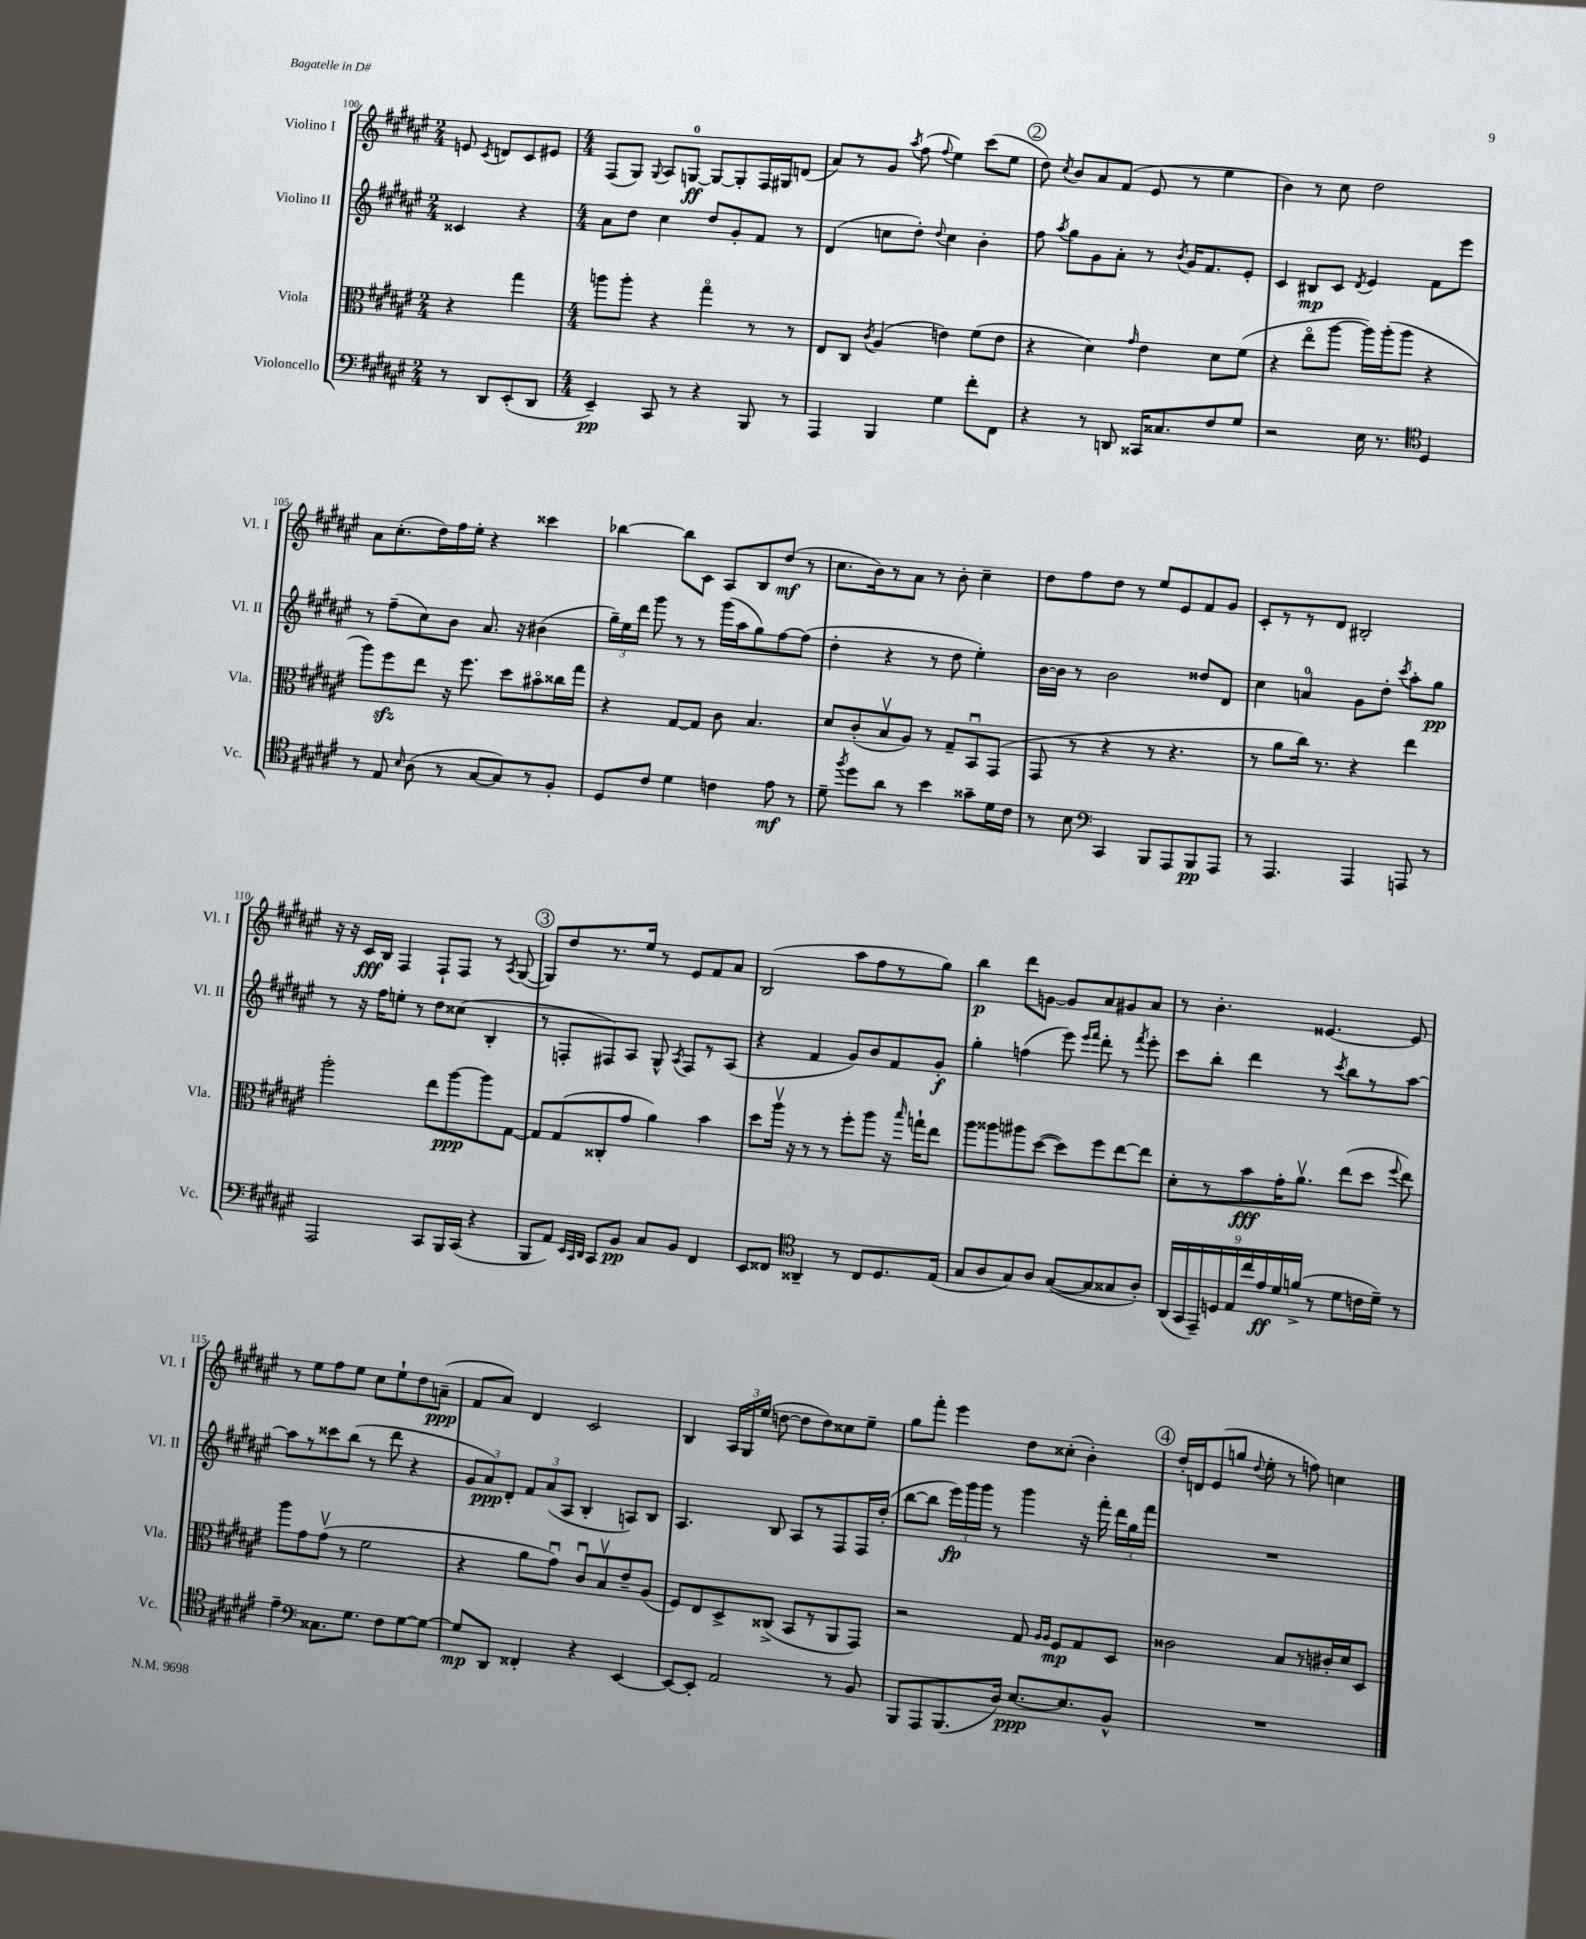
<<
\new StaffGroup <<
\new Staff = "s0" \with { instrumentName = "Violino I" shortInstrumentName = "Vl. I" } {
    \clef treble \key fis \major \numericTimeSignature \time 2/4
    \autoBeamOff e'8 \acciaccatura { cis'8 } d'8[ cis'8 eis'8] |
    \numericTimeSignature \time 4/4 fis8[( gis8]) \appoggiatura { gis8 } ais8[ g8]-0~\ff g8[~ g8-. fis16 gis16 d'8]( |
    ais'8[) r8 gis'8] \acciaccatura { ais''8 } fis''8( \appoggiatura { fis''8 } eis''4) cis'''8[( eis''8] |
    \mark \markup { \circle "2" } dis''8) \acciaccatura { cis''8 } b'8[ ais'8 fis'8]( eis'8 r8 eis''4 |
    b'4) r8 cis''8 dis''2 |
    ais'8[ cis''8.-.( dis''16) fis''16 eis''16]-. r4 cisis'''4 |
    bes''4~ bes''8[ cis'8] ais8[ b8 dis''8]\mf( r8 |
    cis''8.[ b'16) r8 ais'8] r8 b'8-. cis''4-- |
    dis''8[ fis''8 dis''8] r8 eis''8[ eis'8 fis'8 gis'8] |
    cis'8[-. r8 r8 dis'8] bis2-. |
    r16 r16 cis'16[\fff b16] fis4 fis8[-! fis8] r8 \acciaccatura { ais8 } gis8~( |
    \mark \markup { \circle "3" } gis8[) dis''8 r8. eis''16] r8 eis'8[ fis'8 ais'8] |
    b2( ais''8[ fis''8 r8 gis''8]) |
    b''4\p dis'''8[ g'8]~ g'8[ ais'8 gis'8 ais'8] |
    r8 b'4.-. eisis'4.~ eisis'8 |
    r8 eis''8[ fis''8 eis''8] cis''8[ eis''8-! dis''8 a'8]--\ppp( |
    fis'8[ ais'8]) dis'4 cis'2 |
    b4 \tuplet 3/2 { ais16[ gis16 eis''16]( } d''8~ d''8[ d''8) cisis''8 eis''8]-- |
    gis''8[ fis'''8]-. eis'''4 dis''8[ cisis''8]-.( b'4-.) |
    \mark \markup { \circle "4" } dis''16[-. d'16 eis'8( g''8] \appoggiatura { dis''8 } eis''8-. r8 f''8) c''4 \bar "|." |
}
\new Staff = "s1" \with { instrumentName = "Violino II" shortInstrumentName = "Vl. II" } {
    \clef treble \key fis \major \numericTimeSignature \time 2/4
    \autoBeamOff cisis'4 r4 |
    \numericTimeSignature \time 4/4 ais'8[ dis''8] cis''4 dis''8[ gis'8-. fis'8] r8 |
    dis'4( c''8[ dis''8]-.) \appoggiatura { dis''8 } c''4 b'4-. |
    \mark \markup { \circle "2" } fis''8 \acciaccatura { ais''8 } gis''8[ gis'8 ais'8]-. r8 \acciaccatura { b'8 } gis'16[ fis'8. eis'8]-. |
    cis'4 bis8[\mp cis'8] \acciaccatura { dis'8 } eis'4 fis'8[ eis'''8] |
    r8 fis''8[--( cis''8) b'8] ais'8. r16 bis'4( |
    \tuplet 3/2 { gis''16[--) eis''16 dis'''16] } gis'''8 r8 r8 gis'''16[( ais''16 gis''8) fis''8~ fis''8]( |
    dis''4-. r4 r8 dis''8 eis''4-.) |
    b'16[~ b'16] r8 b'2 disis''8[ dis'8] |
    cis''4 a'4-0 gis'8[ dis''8]-. \acciaccatura { cis'''8 } ais''8[-. gis''8]\pp |
    r8 r16 fis''16[ e''8]-. r8 dis''8[ cisis''8]( b4-. |
    \mark \markup { \circle "3" } r8 f8[-. fis8) ais8] gis8-^ \acciaccatura { ais8 } fis8[ r8 ais8]( |
    r4 fis'4 gis'8[) b'8 fis'8 gis'8]-.\f |
    gis''4-. f''4( eis'''8) \grace { eis'''16[ fis'''16] } dis'''8-. r8 \acciaccatura { fis'''8 } eis'''8-. |
    cis'''8[ b''8]-. dis'''4 r8 \acciaccatura { cis'''8 } b''8[ r8 ais''8]~ |
    ais''8[ r8 cisis'''8 b''8]( r8 dis'''8 r4 |
    \tuplet 3/2 { gis'8[ ais'8\ppp) dis'8]-. } \tuplet 3/2 { fis'8[ ais'8( ais8] } b4-. a8[) b8] |
    ais4. b8 ais8[ r8 fis8 fis16 dis''16]-.( |
    b''8[~ b''8] \tuplet 3/2 { eis'''16[\fp) gis'''16 gis'''16] } r8 gis'''4 r16 fis'''16-. \tuplet 3/2 { dis'''16[ gis''16 fis'''16] } |
    \mark \markup { \circle "4" } R1 \bar "|." |
}
\new Staff = "s2" \with { instrumentName = "Viola" shortInstrumentName = "Vla." } {
    \clef alto \key fis \major \numericTimeSignature \time 2/4
    \autoBeamOff r4 gis''4 |
    \numericTimeSignature \time 4/4 a''8[ a''8]-. r4 gis''4\flageolet r8 r8 |
    eis8[ cis8] \acciaccatura { cis'8 } ais4( e'4) fis'8[( e'8] |
    \mark \markup { \circle "2" } r4 dis'4) \grace { gis'16 } eis'4 dis'8[ fis'8]( |
    r4 eis''8[\flageolet ais''8]~ ais''16[) ais''16-.( ais''8] r4 |
    ais''8[) fis''8\sfz eis''8] r16 fis''8. dis''8[ bis'8\flageolet cisis''16 gis''16] |
    r4 gis8[~ gis8] cis'8 b4. |
    dis'8[ cis'8-.( b8\upbow ais8]) r8 gis8[-- b,8\downbow gis,8]( |
    gis,8 r8 r4 r8 r4. |
    r8 ais'8[ cis''16]) r8. r4 eis''4 |
    ais''2-. eis''8[ ais''8~\ppp ais''8 gis8]~ |
    \mark \markup { \circle "3" } gis8[ gis8( cisis8-. gis'8] ais'4) b'4 |
    dis''8[ ais''16]\upbow r16 r8 r8 fis''8[-. ais''8] r16 \grace { b''16 } g''16[-! eis''8] |
    ais''8[ aisis''8 ais''8 dis''8]~( dis''8[) fis''8 eis''8~ eis''8] |
    dis'8[-. r8 b'8\fff gis'16-. ais'8.]\upbow eis''8[( dis''8] \appoggiatura { fis''8 } eis''8) |
    ais''8[ gis'8 gis'8]\upbow( r8 fis'2 |
    r4 ais'8[ gis'8]\downbow) cis'8[\downbow b8\upbow eis'8-- ais8]( |
    fis8[) eis8 dis8-> cisis8]->( b,8[ r8 ais,8 gis,8]) |
    r2 gis8 \grace { ais16[ ais16] } fis8[\mp gis8 dis8] |
    \mark \markup { \circle "4" } cisis'2 b8[ r8 cis'16-. dis'16 dis8] \bar "|." |
}
\new Staff = "s3" \with { instrumentName = "Violoncello" shortInstrumentName = "Vc." } {
    \clef bass \key fis \major \numericTimeSignature \time 2/4
    \autoBeamOff r8 dis,8[ eis,8-.( dis,8] |
    \numericTimeSignature \time 4/4 eis,4--\pp) cis,8 r8 r4 b,,8 r8 |
    ais,,4 b,,4 gis4 fis'8[-. fis,8] |
    \mark \markup { \circle "2" } r4 r8 d,8 cisis,16[ cisis8. fis8 gis8] |
    r2 eis16 r8. \clef tenor dis4 |
    r8 eis8 \grace { b16 } ais8( r8 gis8[~ gis8) r8 fis8]-. |
    dis8[ cis'8] dis'4 c'4 eis'8\mf r8 |
    dis'8-- \acciaccatura { fis''8 } dis''8[ ais'8] r8 b'4 gisis'8[-- dis'16 cis'16] |
    r8 b8 \clef bass cis,4 b,,8[ ais,,8 b,,8\pp ais,,8] |
    r8 ais,,4. ais,,4 a,,8 r8 |
    ais,,2 cis,8[ b,,16 cis,16]( r4 |
    \mark \markup { \circle "3" } b,,8[ ais,8]) \grace { eis,32[ cis,32 dis,32] } cis,8[ b,8]\pp cis8[ b,8] fis,4 |
    eis,8[ fisis,8] \clef tenor aisis,4-- r8 cis8[ dis8. eis16]( |
    gis8[ ais8 gis8) ais8] gis8[~( gis8 gisis8 ais8]-.) |
    \tuplet 9/8 { ais,16[( gis,16 eis,16--) d16 eis16 cis''16 eis'16\ff dis'16 f'16]->( } r8 dis'8[ c'16 dis'16]--) r8 |
    eis'4-- \clef bass cisis8.[ gis8.] fis8[ gis8~ gis8]~ |
    gis8[\mp dis,8] fisis,4-. r4 eis,4~ |
    eis,8[~ eis,8]-. ais,2 r8 b,8 |
    b,,8[ ais,,8 b,,8.( dis16]) eis8.[~\ppp eis8. b,8]-^ |
    \mark \markup { \circle "4" } R1 \bar "|." |
}
>>
>>
\layout { \context { \Score currentBarNumber = #100 } }
